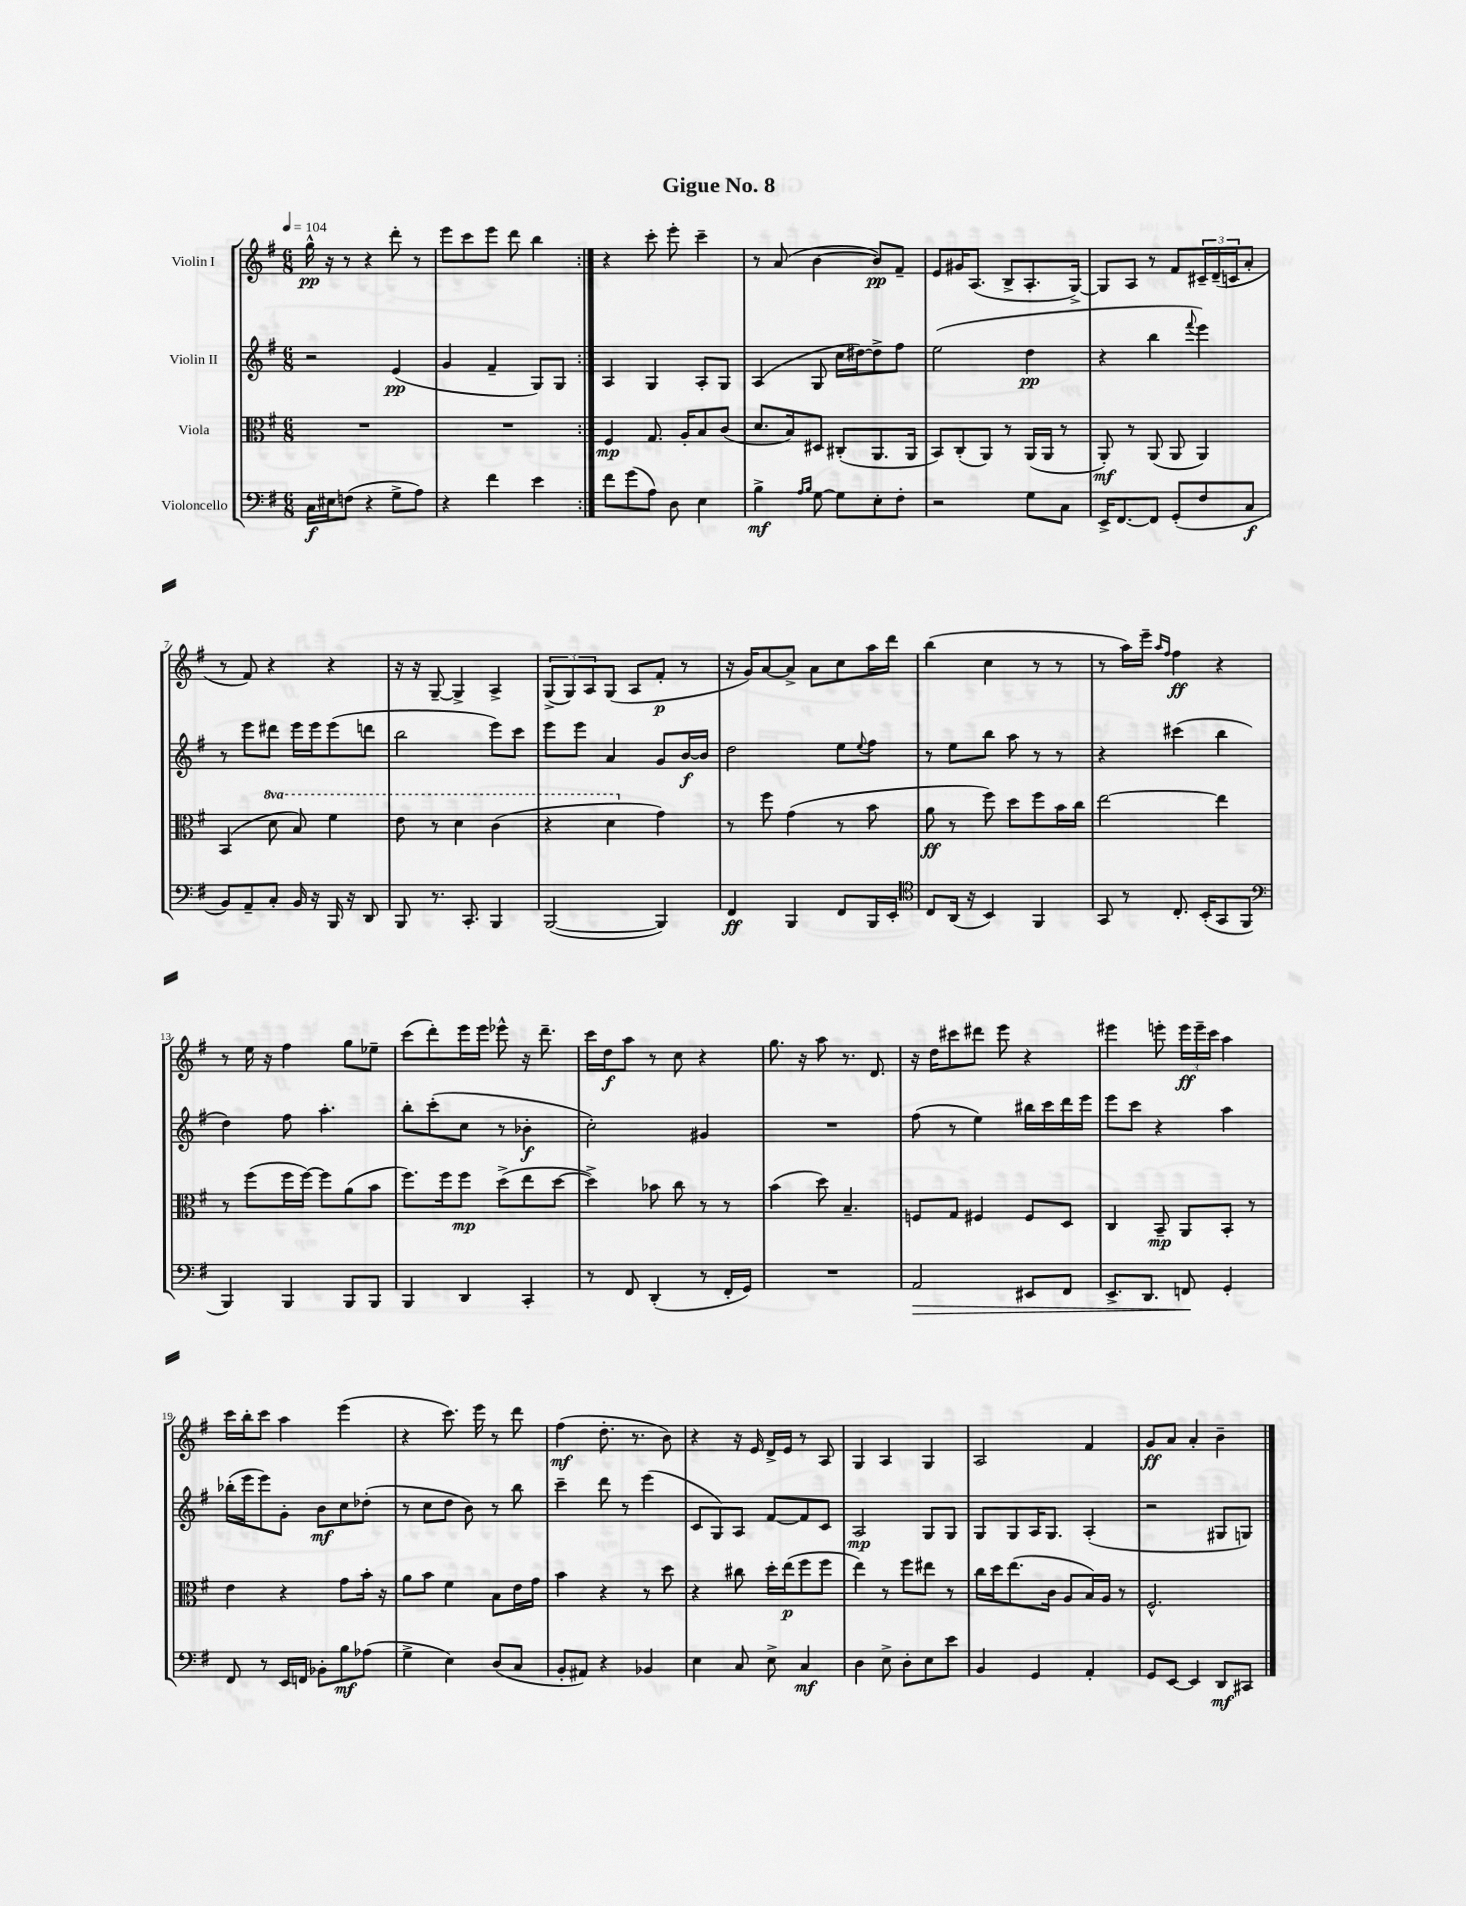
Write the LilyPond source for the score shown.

\header { title = "Gigue No. 8" }
<<
\new StaffGroup <<
\new Staff = "s0" \with { instrumentName = "Violin I" } {
    \clef treble \key g \major \numericTimeSignature \time 6/8 \tempo 4 = 104
    \repeat volta 2 { g''16-^\pp r16 r8 r4 d'''8-. r8 |
    e'''8 c'''8 e'''8 d'''8 b''4 | }
    r4 c'''8-. e'''8-. c'''4-- |
    r8 a'8( b'4~ b'8\pp) fis'8-- |
    e'8 gis'16 a8.( b8-> a8.-. g16~->) |
    g8 a8 r8 fis'8 \tuplet 3/2 { cis'16-- d'16--( c'16 } a'8-. |
    r8 fis'8) r4 r4 |
    r16 r16 g8~-- g4-> a4-> |
    \tuplet 3/2 { g8->( g8) a8 } g8( a8 fis'8-.\p r8 |
    r16 g'16) a'8~ a'8-> a'8 c''8 a''16 d'''16 |
    b''4( c''4 r8 r8 |
    r8 a''16) e'''16-- \grace { a''16 fis''16 } fis''4\ff r4 |
    r8 e''16 r16 fis''4 g''8 ees''8-- |
    c'''8( d'''8-.) e'''16 e'''16 ees'''8-^ r16 d'''8.-- |
    c'''16 d''16\f a''8 r8 c''8 r4 |
    g''8. r16 a''8 r8. d'8. |
    r16 d''16 cis'''8 dis'''8 e'''8 r4 |
    eis'''4 e'''8-. \tuplet 3/2 { e'''16\ff e'''16-- c'''16 } a''4 |
    c'''16 b''16-. c'''8 a''4 e'''4( |
    r4 c'''8.) e'''16 r8 d'''8 |
    fis''4\mf( d''8.-. r8. b'8) |
    r4 r16 e'16 d'16-> e'16 r8 a8 |
    g4 a4 g4 |
    a2 fis'4 |
    g'8\ff a'8 a'4-. b'4-- \bar "|." |
}
\new Staff = "s1" \with { instrumentName = "Violin II" } {
    \clef treble \key g \major \numericTimeSignature \time 6/8
    \repeat volta 2 { r2 e'4\pp( |
    g'4 fis'4-- g8) g8 | }
    a4 g4 a8-. g8 |
    a4( g8 c''16 dis''16~) dis''8-> fis''8 |
    e''2( d''4\pp |
    r4 b''4 \appoggiatura { fis'''8 } e'''4) |
    r8 e'''8 dis'''8 e'''16 e'''16 e'''8( d'''8 |
    b''2 e'''8) c'''8 |
    e'''8 e'''8 a'4 g'8 b'16~\f b'16 |
    d''2 e''8 \appoggiatura { e''8 } fis''8 |
    r8 e''8 b''8 a''8 r8 r8 |
    r4 cis'''4( b''4 |
    d''4) fis''8 a''4.-. |
    b''8-. c'''8-.( c''8 r8 bes'4-.\f |
    c''2-.) gis'4 |
    R2. |
    fis''8( r8 e''4) bis''16 c'''16 d'''16 e'''16 |
    e'''8 c'''8 r4 a''4 |
    bes''16-.( e'''16 e'''8) g'8-. b'8\mf c''8 des''8-.( |
    r8 c''8 d''8 b'8) r8 b''8 |
    c'''4-- d'''8 r8 e'''4( |
    c'8 g8) a8 fis'8~ fis'8 c'8 |
    a2\mp g8 g8 |
    g8 g8 a16 g8. a4-.( |
    r2 gis8 g8) \bar "|." |
}
\new Staff = "s2" \with { instrumentName = "Viola" } {
    \clef alto \key g \major \numericTimeSignature \time 6/8 \set Staff.ottavationMarkups = #ottavation-simple-ordinals
    \repeat volta 2 { R2. |
    R2. | }
    fis4\mp g8. a16-. b8 c'8( |
    d'8. b16) dis8 cis8-.( a,8. a,16 |
    b,8) c8-.( a,8) r8 a,16( a,16 r8 |
    a,8-.\mf) r8 a,8( a,8 a,4) |
    b,4( \ottava #1 d''8 b'8) fis''4 |
    e''8 r8 d''4 c''4( |
    r4 d''4 \ottava #0 g'4) |
    r8 fis''8 g'4( r8 b'8 |
    a'8\ff r8 fis''8) d''8 fis''8 b'16 c''16 |
    e''2~ e''4 |
    r8 fis''8( fis''16 fis''16~) fis''8 a'8( b'8 |
    fis''8.) fis''16 fis''8\mp d''8->( e''8 d''8~ |
    d''4->) bes'8 c''8 r8 r8 |
    b'4( d''8) b4.-- |
    f8 g8 fis4 fis8 d8 |
    c4 b,8--\mp a,8 b,8-. r8 |
    e'4 r4 g'8 b'16-. r16 |
    a'8 b'8 fis'4 b8 e'16 g'16 |
    b'4 r4 r8 d''8 |
    r4 cis''8 d''16-. e''16\p( fis''8 fis''8 |
    e''4) r8 fis''8 eis''8 r8 |
    c''16 d''16 e''8.( c'16 a8 b16) a16 r8 |
    fis2.-^ \bar "|." |
}
\new Staff = "s3" \with { instrumentName = "Violoncello" } {
    \clef bass \key g \major \numericTimeSignature \time 6/8
    \repeat volta 2 { c16\f eis16 f8( r4 g8-> a8) |
    r4 fis'4 e'4 | }
    fis'8 g'8( a8) d8 e4 |
    b4->\mf \grace { a16 b16 } g8~ g8 e8-. fis8-. |
    r2 g8 c8 |
    e,16-> fis,8.~ fis,8 g,8-.( fis8 c8\f |
    b,8) a,8-- c8-. b,16 r16 b,,16 r16 d,8 |
    b,,8 r8. c,8.-. b,,4 |
    b,,2~( b,,4) |
    fis,4\ff b,,4 fis,8 b,,16 e,16-. |
    \clef tenor c8 a,16( r16 b,4) fis,4 |
    g,8 r8 c8.-. b,16-.( g,8 fis,8 |
    \clef bass b,,4) b,,4 b,,8 b,,8 |
    b,,4 d,4 c,4-. |
    r8 fis,8 d,4-.( r8 fis,16-. g,16) |
    R2. |
    a,2\> eis,8 fis,8 |
    e,8.-> d,8. f,8\! g,4-. |
    fis,8 r8 e,16 f,16 bes,8-. b8\mf aes8( |
    g4-> e4) d8( c8 |
    b,8-. ais,8) r4 bes,4 |
    e4 c8 e8-> c4\mf |
    d4 e8-> d8-. e8 e'8 |
    b,4 g,4 a,4-. |
    g,8 e,8~ e,4 d,8\mf cis,8 \bar "|." |
}
>>
>>
